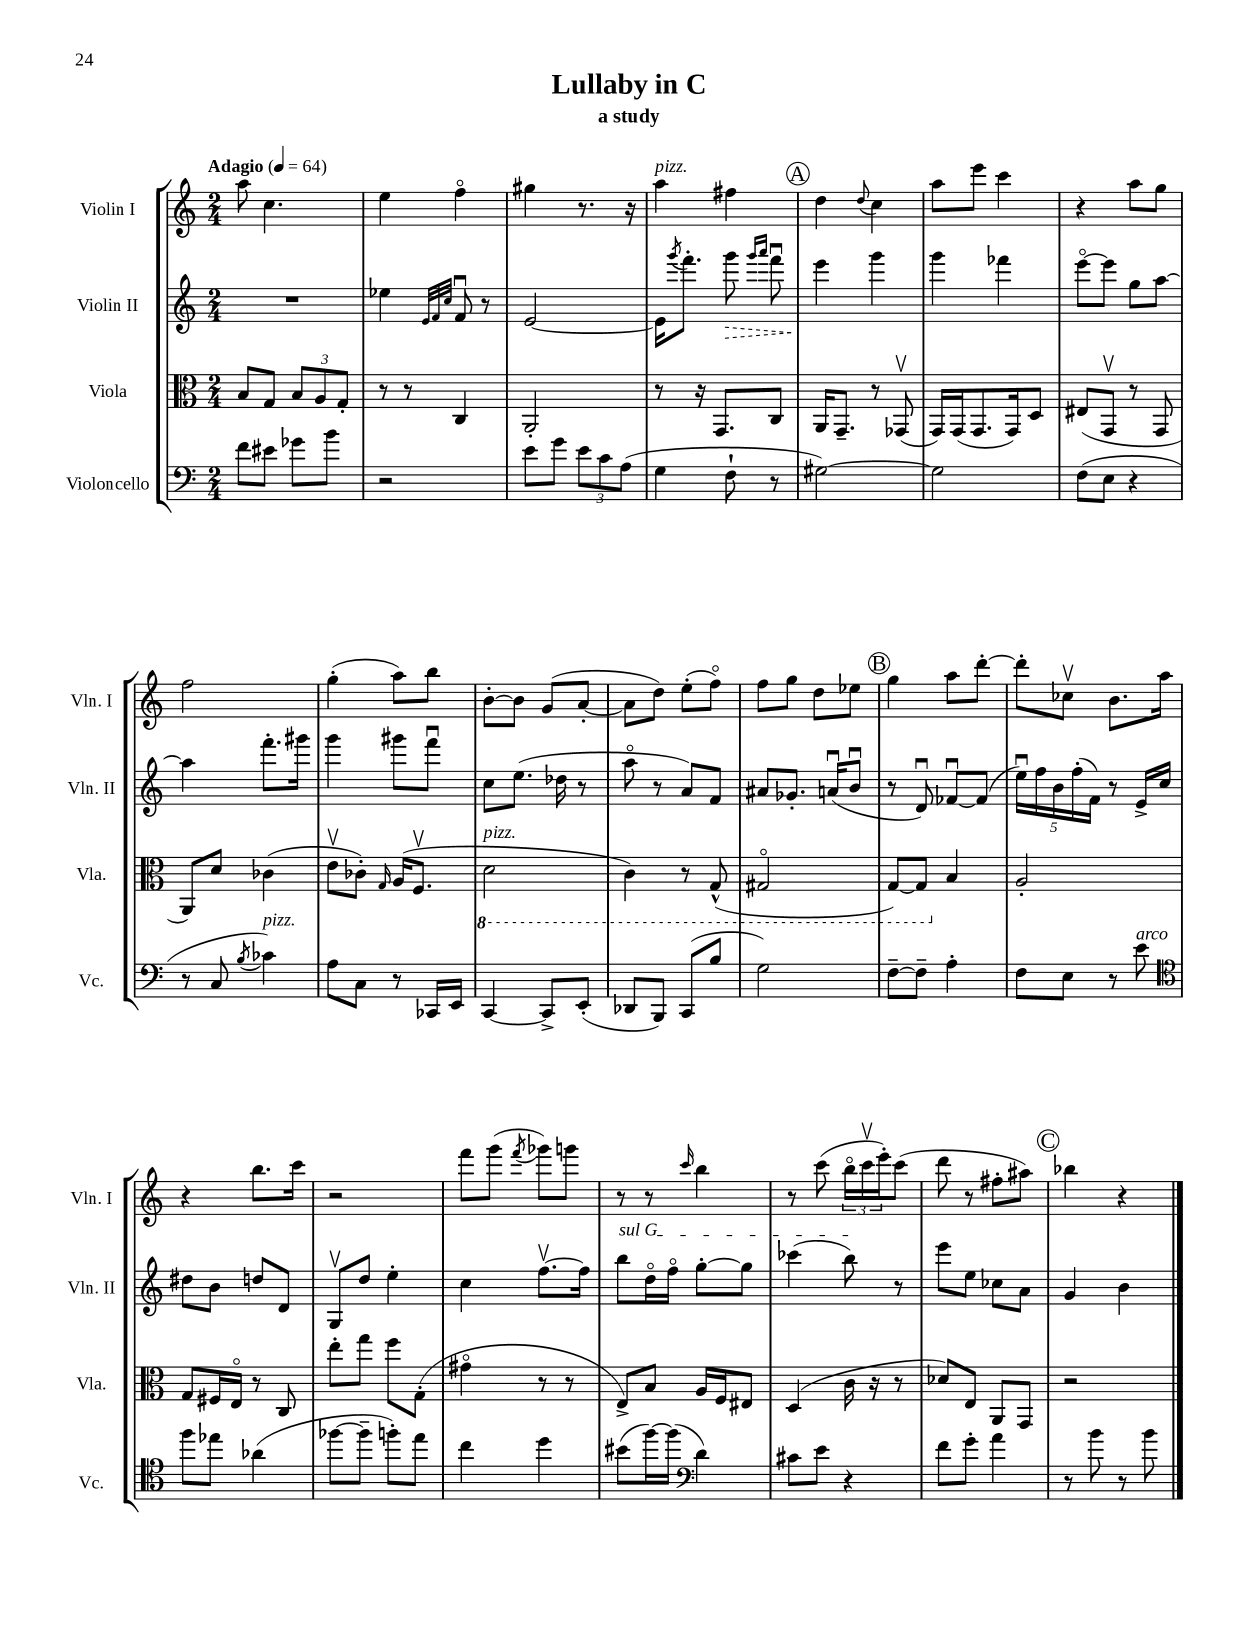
\header { title = "Lullaby in C" subtitle = "a study" }
<<
\new StaffGroup <<
\new Staff = "s0" \with { instrumentName = "Violin I" shortInstrumentName = "Vln. I" } {
    \clef treble \key c \major \numericTimeSignature \time 2/4 \tempo "Adagio" 4 = 64
    a''8 c''4. |
    e''4 f''4\flageolet |
    gis''4 r8. r16 |
    a''4^\markup { \italic "pizz." } fis''4 |
    \mark \markup { \circle "A" } d''4 \appoggiatura { d''8 } c''4 |
    a''8 e'''8 c'''4 |
    r4 a''8 g''8 |
    f''2 |
    g''4-.( a''8) b''8 |
    b'8~-. b'8 g'8( a'8~-. |
    a'8 d''8) e''8-.( f''8\flageolet) |
    f''8 g''8 d''8 ees''8 |
    \mark \markup { \circle "B" } g''4 a''8 d'''8~-. |
    d'''8-. ces''8\upbow b'8. a''16 |
    r4 b''8. c'''16 |
    r2 |
    f'''8 g'''8( \acciaccatura { f'''8 } ges'''8) g'''8 |
    r8 r8 \grace { c'''16 } b''4 |
    r8 c'''8( \tuplet 3/2 { b''16\flageolet c'''16\upbow e'''16-.) } c'''8( |
    d'''8 r8 fis''8-. ais''8) |
    \mark \markup { \circle "C" } bes''4 r4 \bar "|." |
}
\new Staff = "s1" \with { instrumentName = "Violin II" shortInstrumentName = "Vln. II" } {
    \clef treble \key c \major \numericTimeSignature \time 2/4
    R2 |
    ees''4 \grace { e'32 f'32 c''32 } f'8\downbow r8 |
    e'2~ |
    e'16 \acciaccatura { g'''8 } f'''8.-. \once \override Hairpin.style = #'dashed-line g'''8\> \grace { g'''16 a'''16 } f'''8\downbow |
    \mark \markup { \circle "A" } e'''4\! g'''4 |
    g'''4 fes'''4 |
    e'''8~\flageolet e'''8 g''8 a''8~ |
    a''4 f'''8.-. gis'''16 |
    g'''4 gis'''8 f'''8\downbow |
    c''8 e''8.( des''16 r8 |
    a''8\flageolet r8 a'8) f'8 |
    ais'8 ges'8.-. a'16\downbow( b'8\downbow |
    \mark \markup { \circle "B" } r8 d'8\downbow) fes'8~\downbow fes'8( |
    \tuplet 5/4 { e''16\downbow) f''16 b'16 f''16-.( f'16) } r8 e'16-> c''16 |
    dis''8 b'8 d''8 d'8 |
    g8\upbow d''8 e''4-. |
    c''4 f''8.~\upbow f''16 |
    \once \override TextSpanner.bound-details.left.text = \markup { \italic "sul G" } b''8\startTextSpan d''16\flageolet f''16\flageolet g''8~-. g''8 |
    ces'''4( b''8\stopTextSpan) r8 |
    e'''8 e''8 ces''8 a'8 |
    \mark \markup { \circle "C" } g'4 b'4 \bar "|." |
}
\new Staff = "s2" \with { instrumentName = "Viola" shortInstrumentName = "Vla." } {
    \clef alto \key c \major \numericTimeSignature \time 2/4
    b8 g8 \tuplet 3/2 { b8 a8 g8-. } |
    r8 r8 c4 |
    a,2-. |
    r8 r16 g,8. c8 |
    \mark \markup { \circle "A" } a,16 g,8.-- r8 ges,8\upbow( |
    g,16) g,16( g,8. g,16) d8 |
    eis8( g,8\upbow r8 g,8 |
    a,8) d'8 ces'4( |
    e'8\upbow ces'8-.) \grace { g16 } a16( f8.\upbow |
    \ottava #-1 d2^\markup { \italic "pizz." } |
    c4) r8 g,8-^( |
    gis,2\flageolet |
    \mark \markup { \circle "B" } g,8~) g,8 \ottava #0 b4 |
    a2-. |
    g8 fis16 e16\flageolet r8 c8 |
    e''8-. g''8 f''8 g8-.( |
    gis'4\flageolet r8 r8 |
    e8->) b8 a16 f16 eis8 |
    d4( c'16 r16 r8 |
    des'8) e8 a,8 g,8 |
    \mark \markup { \circle "C" } r2 \bar "|." |
}
\new Staff = "s3" \with { instrumentName = "Violoncello" shortInstrumentName = "Vc." } {
    \clef bass \key c \major \numericTimeSignature \time 2/4
    f'8 eis'8 ges'8 b'8 |
    r2 |
    e'8 g'8 \tuplet 3/2 { e'8 c'8 a8( } |
    g4 f8-! r8 |
    \mark \markup { \circle "A" } gis2~) |
    gis2 |
    f8( e8 r4 |
    r8 c8 \acciaccatura { b8 } ces'4^\markup { \italic "pizz." }) |
    a8 c8 r8 ces,16 e,16 |
    c,4~ c,8-> e,8-.( |
    des,8 b,,8) c,8( b8 |
    g2) |
    \mark \markup { \circle "B" } f8~-- f8-- a4-. |
    f8 e8 r8 e'8^\markup { \italic "arco" } |
    \clef tenor f''8 ees''8 aes'4( |
    fes''8~ fes''8-- f''8-.) e''8 |
    c''4 d''4 |
    bis'8( f''16~) f''16( \clef bass d'4) |
    cis'8 e'8 r4 |
    f'8 g'8-. a'4 |
    \mark \markup { \circle "C" } r8 b'8 r8 b'8 \bar "|." |
}
>>
>>
\layout { \context { \Score \remove "Bar_number_engraver" } }
